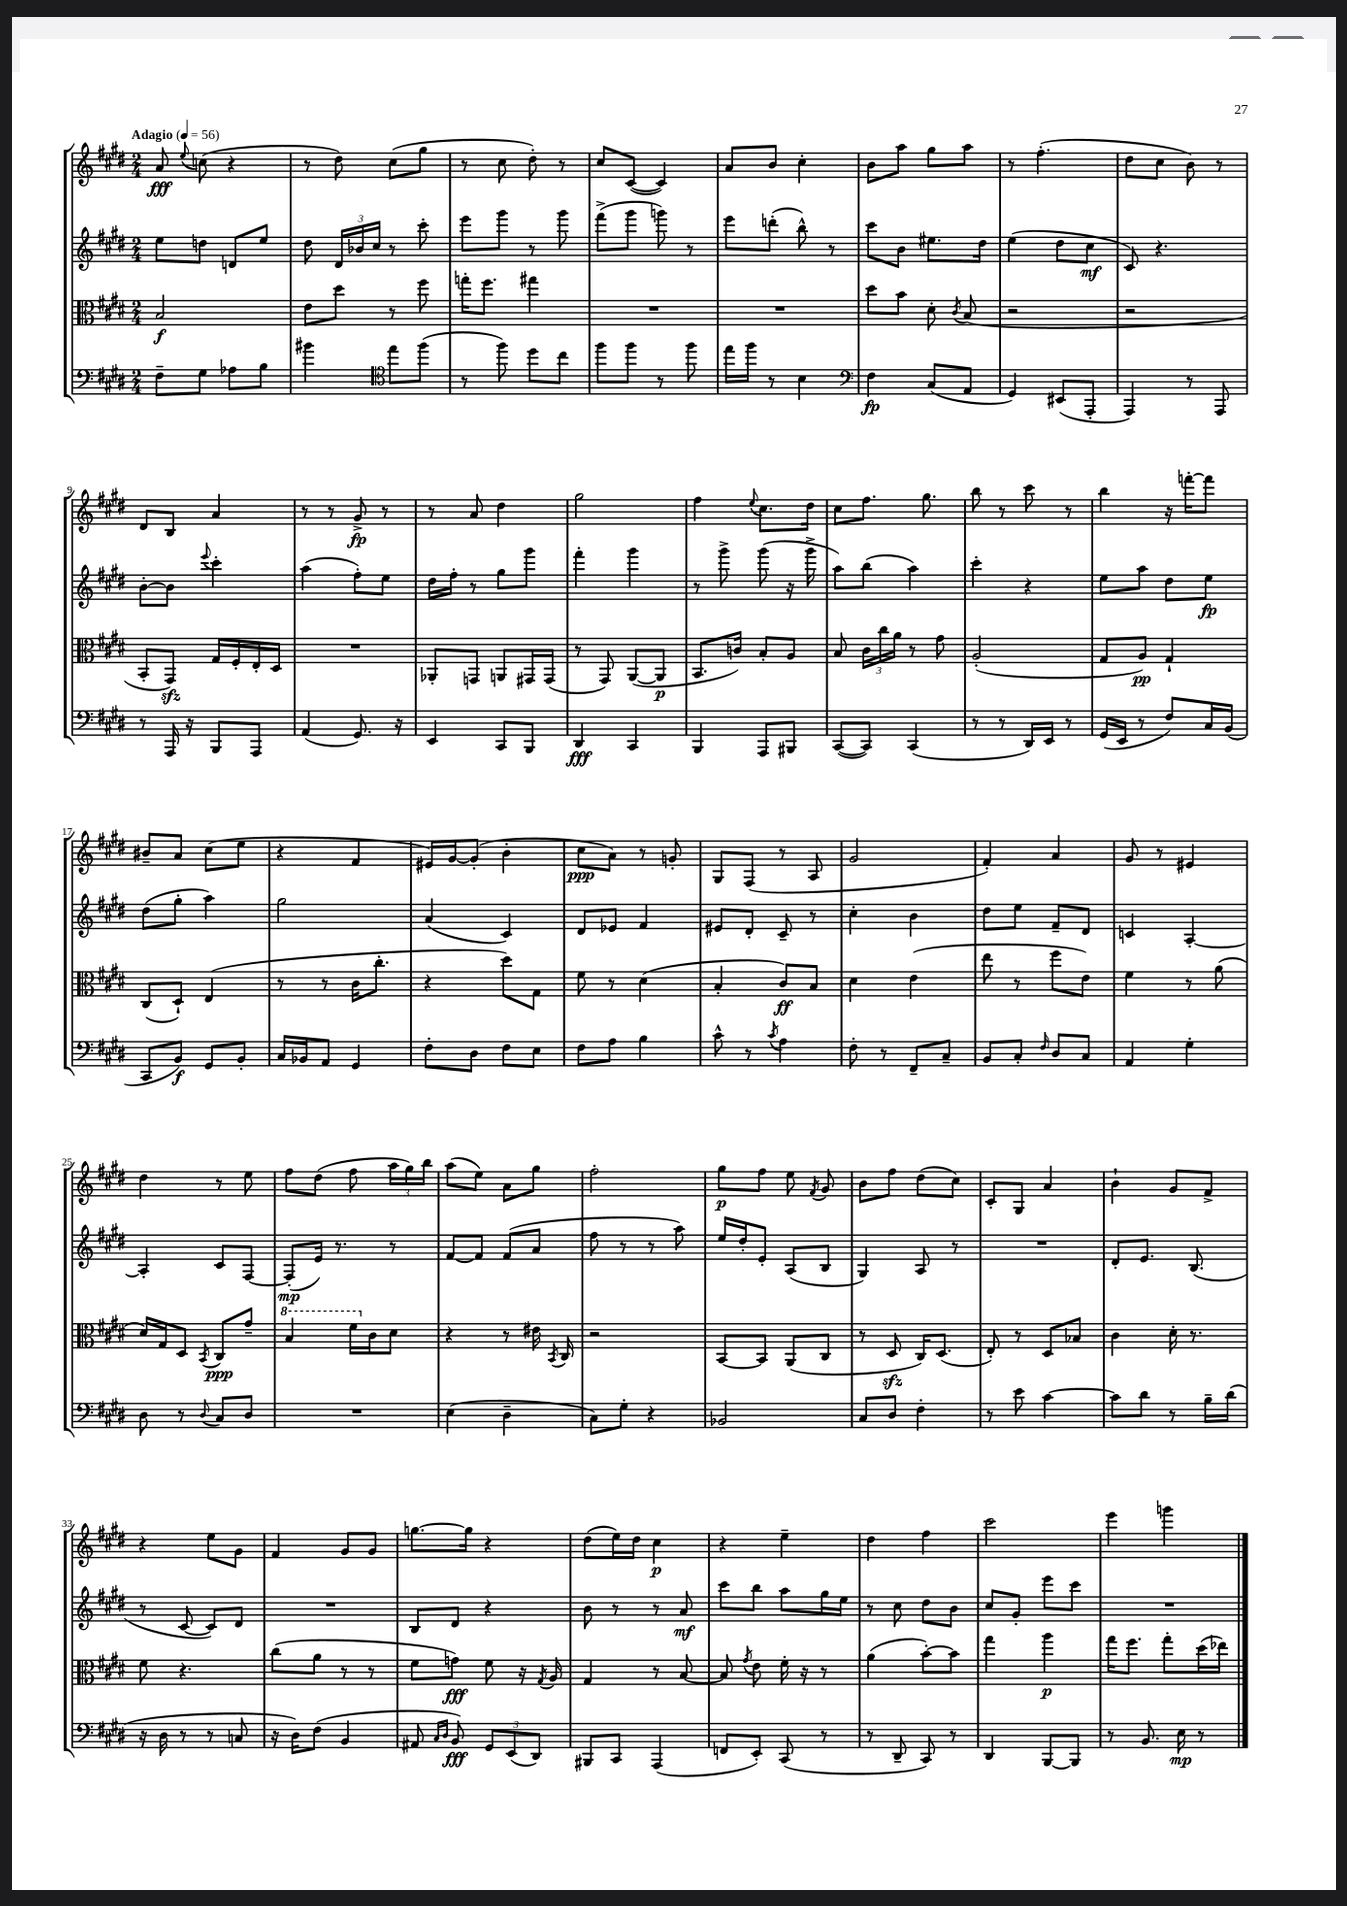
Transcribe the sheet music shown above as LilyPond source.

<<
\new StaffGroup <<
\new Staff = "s0" {
    \clef treble \key e \major \numericTimeSignature \time 2/4 \tempo "Adagio" 4 = 56
    \autoBeamOff a'8\fff \appoggiatura { e''8 } c''8( r4 |
    r8 dis''8) cis''8[( gis''8] |
    r8 cis''8 dis''8-.) r8 |
    cis''8[ cis'8]~( cis'4) |
    a'8[ b'8] cis''4-. |
    b'8[ a''8] gis''8[ a''8] |
    r8 fis''4.-.( |
    dis''8[ cis''8] b'8) r8 |
    dis'8[ b8] a'4 |
    r8 r8 gis'8->\fp r8 |
    r8 a'8 dis''4 |
    gis''2 |
    fis''4 \appoggiatura { e''8 } cis''8.[ dis''16] |
    cis''8[ fis''8.] gis''8. |
    b''8 r8 cis'''8 r8 |
    b''4 r16 f'''16[~-. f'''8] |
    bis'8[-- a'8] cis''8[( e''8] |
    r4 fis'4 |
    eis'16[) gis'16~ gis'8]-.( b'4-. |
    cis''8[\ppp a'8]) r8 g'8-. |
    gis8[ fis8]( r8 a8 |
    gis'2 |
    fis'4-.) a'4 |
    gis'8 r8 eis'4 |
    dis''4 r8 e''8 |
    fis''8[ dis''8]( fis''8 \tuplet 3/2 { a''16[ gis''16) b''16] } |
    a''8[( e''8]) a'8[ gis''8] |
    fis''2-. |
    gis''8[\p fis''8] e''8 \acciaccatura { fis'8 } gis'8 |
    b'8[ fis''8] dis''8[( cis''8]) |
    cis'8[-. gis8] a'4 |
    b'4-! gis'8[ fis'8]-> |
    r4 e''8[ gis'8] |
    fis'4 gis'8[ gis'8] |
    g''8.[~ g''16] r4 |
    dis''8[( e''16) dis''16] cis''4\p |
    r4 e''4-- |
    dis''4 fis''4 |
    cis'''2 |
    e'''4 g'''4 \bar "|." |
}
\new Staff = "s1" {
    \clef treble \key e \major \numericTimeSignature \time 2/4
    \autoBeamOff e''8[ d''8] d'8[ e''8] |
    dis''8 \tuplet 3/2 { dis'16[ bes'16 cis''16] } r8 cis'''8-. |
    e'''8[ gis'''8] r8 gis'''8 |
    fis'''8[->( gis'''8] g'''8) r8 |
    e'''8[ d'''8]-.( b''8-^) r8 |
    cis'''8[ b'8] eis''8.[ dis''16] |
    e''4( dis''8[ cis''8]\mf |
    cis'8) r4. |
    b'8[~-. b'8] \appoggiatura { e'''8 } cis'''4-. |
    a''4( fis''8[-.) e''8] |
    dis''16[ fis''16]-. r8 gis''8[ gis'''8] |
    fis'''4-. gis'''4 |
    r8 gis'''8-> gis'''8( r16 gis'''16-> |
    a''8[) b''8]( a''4) |
    cis'''4-. r4 |
    e''8[ a''8] dis''8[ e''8]\fp |
    dis''8[( gis''8]-. a''4) |
    gis''2 |
    a'4( cis'4) |
    dis'8[ ees'8] fis'4 |
    eis'8[ dis'8]-. cis'8-- r8 |
    cis''4-. b'4 |
    dis''8[ e''8] fis'8[-- dis'8] |
    c'4 a4~-. |
    a4-. cis'8[ fis8]~ |
    fis8[-.\mp( e'16]) r8. r8 |
    fis'8[~ fis'8] fis'8[( a'8] |
    fis''8 r8 r8 a''8) |
    e''16[ dis''16-. e'8]-. a8[( b8] |
    gis4) a8 r8 |
    R2 |
    dis'8[-. e'8.] b8.( |
    r8 cis'8~ cis'8[) dis'8] |
    R2 |
    b8[ dis'8] r4 |
    b'8 r8 r8 a'8\mf |
    cis'''8[ b''8] a''8[ gis''16 e''16] |
    r8 cis''8 dis''8[ b'8] |
    cis''8[ gis'8]-. e'''8[ cis'''8] |
    R2 \bar "|." |
}
\new Staff = "s2" {
    \clef alto \key e \major \numericTimeSignature \time 2/4
    \autoBeamOff b2\f |
    e'8[ dis''8] r8 fis''8 |
    g''16[-. fis''8.] gis''4 |
    R2 |
    R2 |
    dis''8[ b'8] dis'8-. \acciaccatura { cis'8 } b8( |
    r2 |
    r2 |
    b,8[-. gis,8]\sfz) gis16[ fis16-. e16-. dis16] |
    R2 |
    aes,8[-. g,8] a,8[ gis,16 gis,16]( |
    r8 gis,8) a,8[~( a,8]\p |
    b,8.[ c'16]) b8[-. a8] |
    b8 \tuplet 3/2 { cis'16[ cis''16 a'16] } r8 gis'8 |
    a2-.( |
    gis8[ a8]\pp) gis4-! |
    cis8[( dis8]-!) e4( |
    r8 r8 cis'16[ cis''8.]-. |
    r4 dis''8[) gis8] |
    fis'8 r8 dis'4( |
    b4-. cis'8[\ff) b8] |
    dis'4 e'4( |
    e''8 r8 fis''8[ e'8]) |
    fis'4 r8 a'8( |
    dis'16[) gis16 dis8] \acciaccatura { b,8 } cis8[\ppp gis'8]-- |
    \ottava #1 b'4 fis''16[ \ottava #0 cis'16 dis'8] |
    r4 r8 eis'16 \acciaccatura { b,8 } cis16 |
    r2 |
    b,8[~ b,8] a,8[( cis8] |
    r8 dis8\sfz cis16[) dis8.]( |
    e8-.) r8 dis8[ bes8] |
    cis'4 dis'16-. r8. |
    fis'8 r4. |
    cis''8[( a'8] r8 r8 |
    fis'8[ g'8]\fff) fis'8 r16 \acciaccatura { gis8 } a16 |
    gis4 r8 b8~ |
    b8 \acciaccatura { gis'8 } e'8 fis'16-. r16 r8 |
    a'4( b'8[~-.) b'8] |
    gis''4 a''4\p |
    gis''16[ fis''8.] gis''8[-. dis''16( ees''16]) \bar "|." |
}
\new Staff = "s3" {
    \clef bass \key e \major \numericTimeSignature \time 2/4
    \autoBeamOff fis8[-- gis8] aes8[ b8] |
    bis'4 \clef tenor e''8[ fis''8]( |
    r8 fis''8) dis''8[ cis''8] |
    fis''8[ fis''8] r8 fis''8 |
    e''16[ fis''16] r8 b4 |
    \clef bass fis4\fp cis8[( a,8] |
    gis,4) eis,8[( a,,8]-. |
    a,,4) r8 a,,8 |
    r8 a,,16 r16 b,,8[ a,,8] |
    a,4( gis,8.) r16 |
    e,4 cis,8[ b,,8] |
    dis,4\fff cis,4 |
    b,,4 a,,8[ bis,,8] |
    cis,8[~( cis,8]) cis,4( |
    r8 r8 dis,16[) e,16] r8 |
    gis,16[( e,16] r8 fis8[) cis16 b,16]( |
    cis,8[ b,8]\f) gis,8[ b,8]-. |
    cis16[ bes,16 a,8] gis,4 |
    fis8[-. dis8] fis8[ e8] |
    fis8[ a8] b4 |
    cis'8-^ r8 \acciaccatura { cis'8 } a4 |
    fis8-. r8 fis,8[-- cis8]-- |
    b,8[ cis8]-. \grace { fis16 } dis8[ cis8] |
    a,4 gis4-. |
    dis8 r8 \appoggiatura { dis8 } cis8[ dis8] |
    R2 |
    e4( dis4-- |
    cis8[) gis8]-. r4 |
    bes,2 |
    cis8[ dis8] fis4-. |
    r8 e'8 cis'4~ |
    cis'8[ dis'8] r8 b16[-- dis'16]( |
    r16 dis16 r8 r8 c8 |
    r16 dis16[) fis8]( b,4 |
    ais,8 \grace { cis16[ dis16] } b,8\fff) \tuplet 3/2 { gis,8[ e,8( dis,8]) } |
    bis,,8[ cis,8] a,,4( |
    f,8[ e,8]-.) cis,8( r8 |
    r8 dis,8-- cis,8) r8 |
    dis,4 b,,8[~ b,,8] |
    r8 b,8. e16\mp r8 \bar "|." |
}
>>
>>
